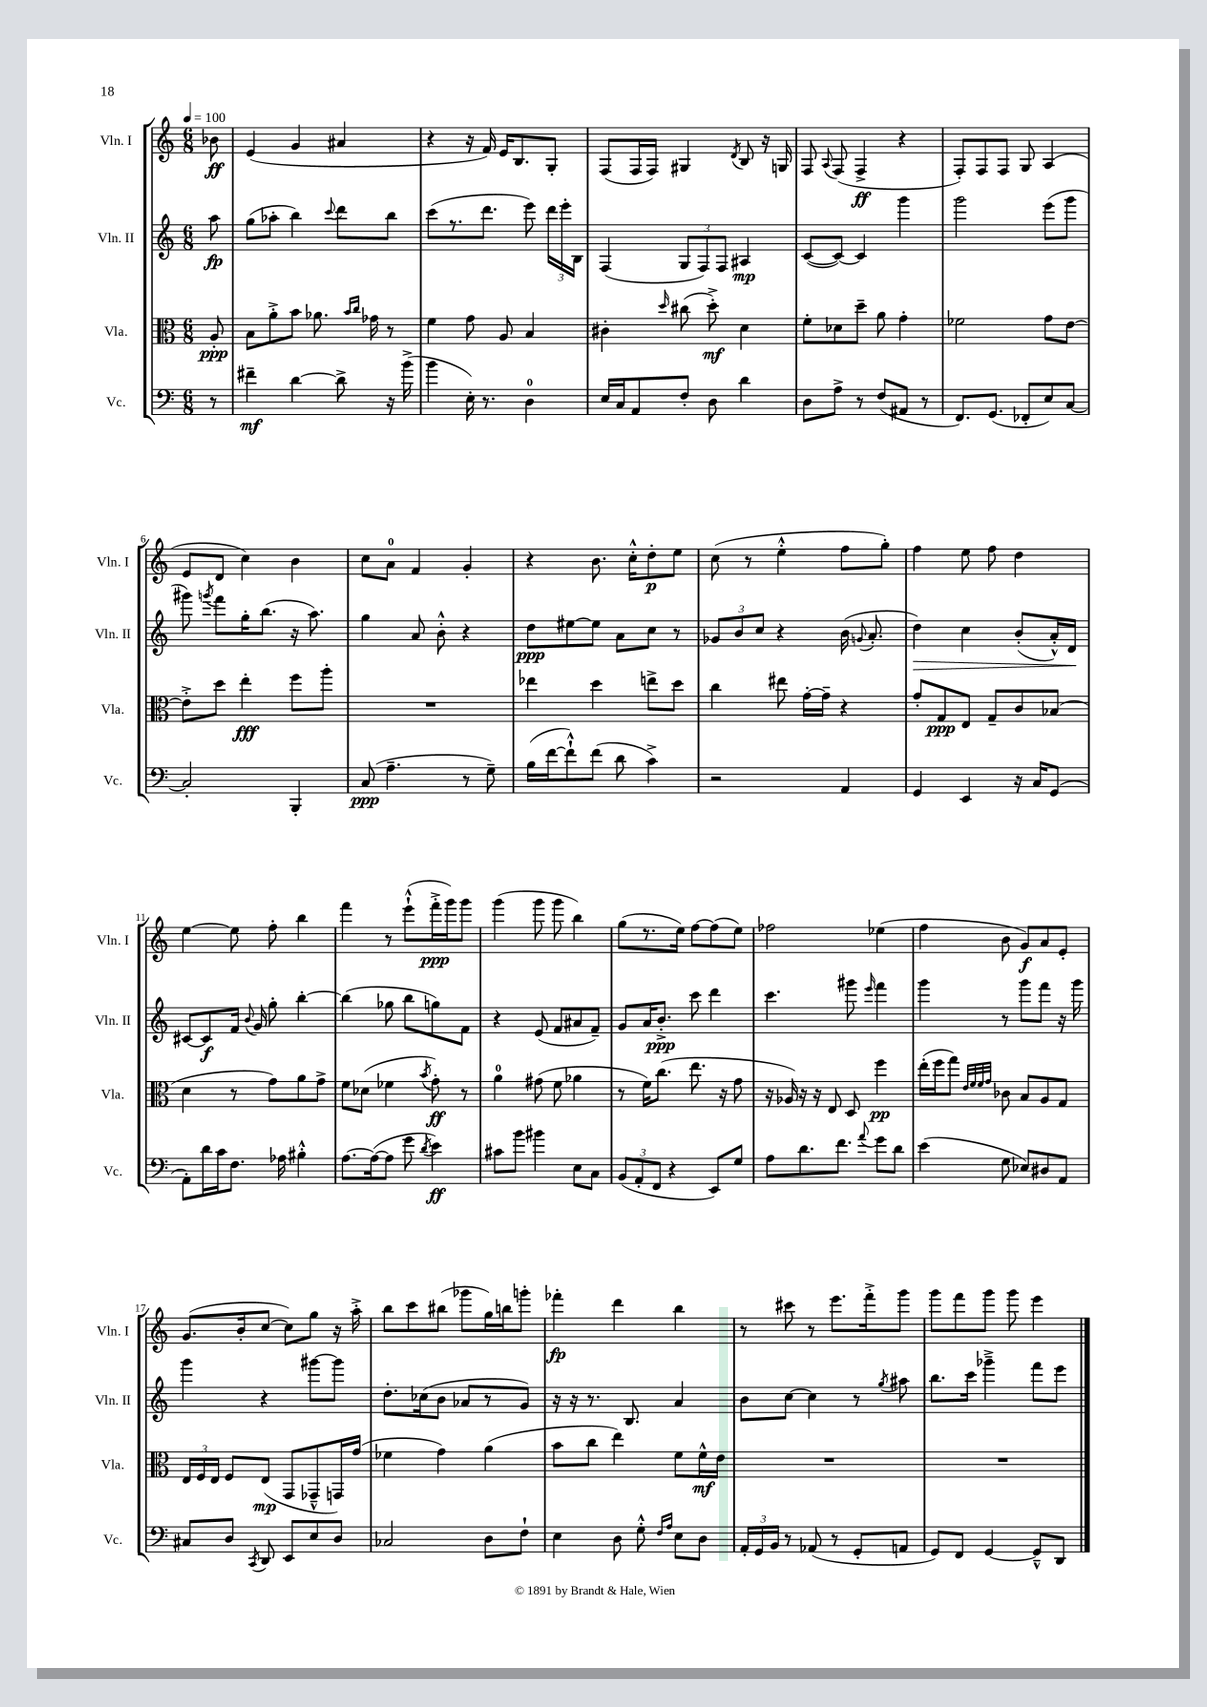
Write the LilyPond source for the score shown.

<<
\new StaffGroup <<
\new Staff = "s0" \with { instrumentName = "Vln. I" shortInstrumentName = "Vln. I" } {
    \clef treble \key c \major \numericTimeSignature \time 6/8 \partial 8 \tempo 4 = 100
    \autoBeamOff bes'8\ff |
    e'4( g'4 ais'4 |
    r4 r16 f'16) e'16[ b8. g8]-. |
    f8[( f16 f16]) gis4 \acciaccatura { d'8 } b8 r16 g16 |
    f8 \appoggiatura { a8 } f8( f4->\ff r4 |
    f8[-.) f8 f8] g8 a4( |
    e'8[ d'8] c''4) b'4 |
    c''8[ a'8]-0 f'4 g'4-. |
    r4 b'8. c''16[-.-^ d''8-.\p e''8] |
    c''8( r8 e''4-.-^ f''8[ g''8]-.) |
    f''4 e''8 f''8 d''4 |
    e''4~ e''8 f''8-. b''4 |
    f'''4 r8 e'''8[-!-^( f'''16-.->\ppp g'''16) g'''8] |
    g'''4( g'''8 g'''8 b''4) |
    g''8[( r8. e''16]) f''8[~ f''8( e''8]) |
    fes''2 ees''4( |
    f''4 b'8 g'8[\f) a'8 e'8]-. |
    g'8.[( b'16-. c''8]~ c''8[) g''8] r16 a''16-.-> |
    b''8[ c'''8 bis''8]( ges'''8[ g''16) b''16 g'''8]-. |
    fes'''4-.\fp d'''4 b''4 |
    r8 cis'''8 r8 e'''8.[ f'''16-.-> g'''8] |
    g'''8[ f'''8 g'''8] g'''8 e'''4 \bar "|." |
}
\new Staff = "s1" \with { instrumentName = "Vln. II" shortInstrumentName = "Vln. II" } {
    \clef treble \key c \major \numericTimeSignature \time 6/8 \partial 8
    \autoBeamOff a''8\fp |
    g''8[( aes''8]-. b''4) \appoggiatura { c'''8 } d'''8[ b''8] |
    c'''8[( r8. d'''8.] e'''8) \tuplet 3/2 { d'''16[ e'''16-. b16] } |
    f4( \tuplet 3/2 { g8[ f8) f8] } ais4\mp |
    c'8[~( c'8]~) c'4 g'''4 |
    g'''2 e'''8[( g'''8] |
    gis'''8) \acciaccatura { g'''8 } f'''8[ g''16-. b''8.]( r16 a''8.) |
    g''4 a'8 b'8-.-^ r4 |
    d''8[\ppp eis''8~ eis''8] a'8[ c''8] r8 |
    \tuplet 3/2 { ges'8[ b'8 c''8] } r4 b'16( \appoggiatura { g'8 } a'8.-. |
    d''4\>) c''4 b'8[-.( a'16-.-^) d'16]\! |
    cis'8[~ cis'8\f f'16] \appoggiatura { b'8 } g'16 g''8-. b''4~-. |
    b''4( ges''8 b''8[ g''8) f'8] |
    r4 e'8( f'8[ ais'8 f'8]--) |
    g'8[ a'16 b'8.]-.->\ppp c'''8 d'''4 |
    c'''4. gis'''8 \grace { e'''16 } f'''4 |
    g'''4 r8 g'''8[ f'''8] r16 g'''16 |
    g'''4 r4 gis'''8[~ gis'''8] |
    d''8.[-. ces''16( b'8] aes'8[ r8 g'8]) |
    r16 r16 r8. b8. a'4 |
    b'8[ c''8]~ c''4 r8 \acciaccatura { g''8 } ais''8 |
    b''8.[ c'''16] ges'''4---> f'''8[ e'''8] \bar "|." |
}
\new Staff = "s2" \with { instrumentName = "Vla." shortInstrumentName = "Vla." } {
    \clef alto \key c \major \numericTimeSignature \time 6/8 \partial 8
    \autoBeamOff a8-.\ppp |
    b8[ a'8-.-> b'8] aes'8. \grace { b'16[ c''16] } ges'16 r8 |
    f'4 g'8 a8 b4 |
    cis'4-. \grace { d''16 } cis''8( d''8-.->\mf) d'4 |
    f'8[-. des'8 d''8]-- a'8 g'4-. |
    fes'2 g'8[ e'8]~ |
    e'8[-.-> d''8] e''4-.\fff f''8[ a''8]-. |
    R2. |
    ees''4 d''4 e''8[-> d''8] |
    c''4 eis''8 g'16[~-. g'16]-- r4 |
    g'8[-. g8\ppp e8] g8[-- c'8 bes8]( |
    d'4 r8 g'8[) a'8 g'8]-> |
    f'8[ des'8]( fes'4 \acciaccatura { b'8 } g'8-.\ff) r8 |
    a'4-0 gis'8( f'8 aes'4 |
    r8 f'16[) c''8.]( e''8. r16 g'8 |
    r16 aes16) r16 r16 e8 d8 f''4\pp |
    e''16[-.( f''16 g''8]) \grace { e'32[ f'32 f'32 g'32] } ces'8 b8[ a8 g8] |
    \tuplet 3/2 { e16[ f16 e16] } f8[ e8]\mp( g,8[ ges,8---^ g,16) g'16]( |
    fes'4 g'4) a'4( |
    b'8[ c''8] e''4) f'8[ f'16-^\mf e'16] |
    R2. |
    R2. \bar "|." |
}
\new Staff = "s3" \with { instrumentName = "Vc." shortInstrumentName = "Vc." } {
    \clef bass \key c \major \numericTimeSignature \time 6/8 \partial 8
    \autoBeamOff r8 |
    fis'4--\mf d'4~ d'8-> r16 b'16->( |
    b'4 e16-.) r8. d4-0 |
    e16[ c16 a,8 f8]-. d8 d'4 |
    d8[ a8]-> r8 f8[( ais,8] r8 |
    f,8.[) g,8.]( fes,8[-. e8) c8]~ |
    c2-. b,,4-. |
    c8\ppp( a4.-- r8 g8--) |
    b16[( f'16~ f'8-!-^) f'8]( d'8 c'4->) |
    r2 a,4 |
    g,4 e,4 r16 c16[ g,8]( |
    a,8[-.) d'16 c'16 f8.] aes16 bis4-.-^ |
    a8.[~ a16~( a8] g'8 \acciaccatura { d'8 } e'4\ff) |
    cis'8[ b'8] bis'4 e8[ c8] |
    \tuplet 3/2 { b,8[( a,8-. f,8] } r4 e,8[) g8] |
    a8[ d'8. f'8.] \appoggiatura { a'8 } g'8[ d'8] |
    e'4( g8 ees8[) dis8 a,8] |
    cis8[ d8] \acciaccatura { c,8 } d,8 e,8[ e8 d8] |
    ces2 d8[ f8]-! |
    e4 d8 g8-.-^ \grace { f16[ a16] } e8[ d8] |
    \tuplet 3/2 { a,16[-. g,16 b,16] } r8 aes,8( r8 g,8[-. a,8] |
    g,8[) f,8] g,4~ g,8[---^ d,8] \bar "|." |
}
>>
>>
